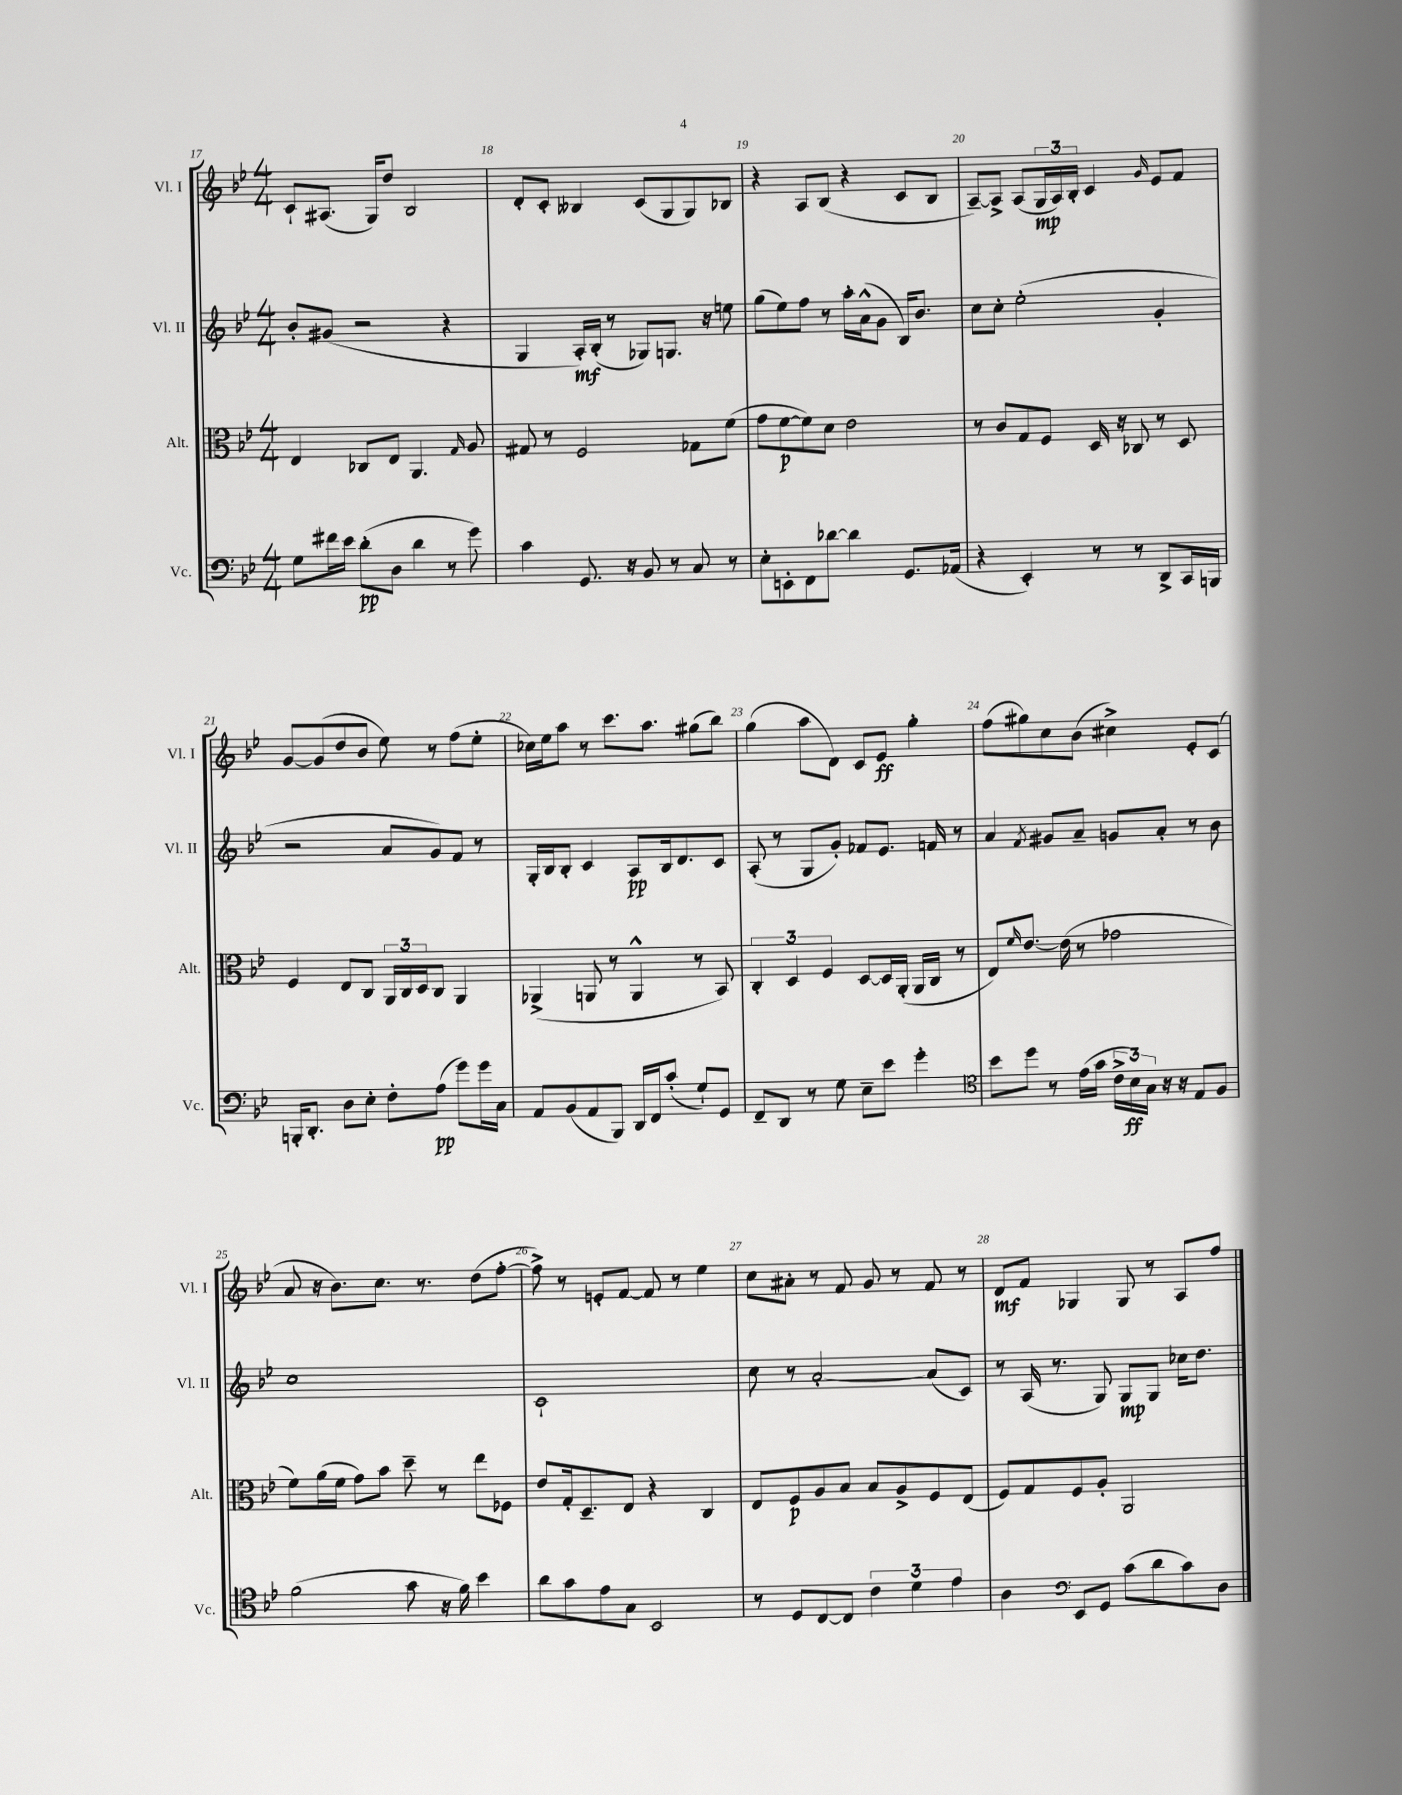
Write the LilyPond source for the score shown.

<<
\new StaffGroup <<
\new Staff = "s0" \with { instrumentName = "Vl. I" shortInstrumentName = "Vl. I" } {
    \clef treble \key bes \major \numericTimeSignature \time 4/4
    c'8-! ais8.( g16) d''8 bes2 |
    d'8-. c'8-. beses4 c'8( g8 g8) bes8 |
    r4 a8 bes8( r4 c'8 bes8 |
    a8~--) a8-> a8( \tuplet 3/2 { g16\mp a16) bes16-. } c'4 \grace { g'16 } ees'8 f'8 |
    g'8~ g'8( d''8 bes'8 ees''8) r8 f''8( ees''8-. |
    ces''16) ees''16 a''8 r8 c'''8. a''8. gis''8( bes''8) |
    g''4( a''8 d'8) c'8 ees'8\ff g''4-. |
    f''8( gis''8) c''8 bes'8( cis''4->) ees'8-. c'8( |
    a'8 r16 bes'8.) c''8. r8. d''8( f''8~-. |
    f''8->) r8 e'8-. f'8~ f'8 r8 ees''4 |
    c''8 ais'8-. r8 f'8 g'8 r8 f'8 r8 |
    d'8\mf f'8 ges4 ges8 r8 a8 f''8 \bar "|." |
}
\new Staff = "s1" \with { instrumentName = "Vl. II" shortInstrumentName = "Vl. II" } {
    \clef treble \key bes \major \numericTimeSignature \time 4/4
    bes'8-. gis'8( r2 r4 |
    g4 a16-.\mf) bes16-.( r8 ges8) g8. r16 e''8 |
    g''8( ees''8) f''8 r8 a''16-. a'16-^( g'8 bes16) bes'8. |
    c''8 c''8-. ees''2-.( g'4-. |
    r2 a'8 g'8) f'8 r8 |
    g16-. bes16 bes8-. c'4 a8\pp bes16 d'8. c'8 |
    a8-.( r8 g8 g'8-.) fes'8 ees'8. f'16 r8 |
    a'4 \acciaccatura { f'8 } gis'8 a'8-- g'8 a'8-. r8 bes'8 |
    c''1 |
    c'1-! |
    c''8 r8 a'2~-. a'8( c'8) |
    r8 a16( r8. g8) g8\mp g8 ces''16 d''8. \bar "|." |
}
\new Staff = "s2" \with { instrumentName = "Alt." shortInstrumentName = "Alt." } {
    \clef alto \key bes \major \numericTimeSignature \time 4/4
    ees4 ces8 ees8 a,4. \grace { g16 } a8 |
    gis8 r8 f2 ges8 f'8( |
    g'8 f'8~\p f'8) d'8 ees'2 |
    r8 c'8 g8 f8 d16 r16 ces8 r8 d8 |
    f4 ees8 c8 \tuplet 3/2 { a,16 c16 d16 } c8 a,4 |
    aes,4->( a,8 r8 a,4-^ r8 bes,8) |
    \tuplet 3/2 { c4-. d4 f4 } d8~ d16 a,16-.( a,16 c16 r8 |
    ees8) \grace { f'16 } ees'8.~ ees'16( r8 ges'2 |
    f'8) a'16( f'16 g'8) bes'8 d''8-- r8 ees''8 fes8 |
    ees'8 g16-. d8.-- ees8 r4 c4 |
    ees8 f8\p a8 bes8 bes8 a8-> f8 ees8( |
    f8) g8 f8 a8-. a,2 \bar "|." |
}
\new Staff = "s3" \with { instrumentName = "Vc." shortInstrumentName = "Vc." } {
    \clef bass \key bes \major \numericTimeSignature \time 4/4
    g8 fis'16 ees'16 d'8-.\pp( d8 d'4 r8 g'8) |
    c'4 g,8. r16 bes,8 r8 c8 r8 |
    ees8-. e,8-. f,8 des'8~ des'4 g,8. aes,16( |
    r4 ees,4-.) r8 r8 d,8-> c,16 b,,16 |
    b,,16-. d,8.-. d8 ees8-. f8-. a8\pp( g'8) g'16 c16 |
    a,8 bes,8( a,8 bes,,8) d,16 f,16 c'8-.( g8-!) g,8 |
    f,8-- d,8 r8 g8 ees8-- ees'8 g'4-. |
    \clef tenor bes'8 d''8 r8 ees'16( g'16 \tuplet 3/2 { c'16-> bes16\ff) g16 } r16 r16 ees8 f8 |
    f'2( g'8 r16 f'16) bes'4 |
    a'8 g'8 ees'8 g8 bes,2 |
    r8 d8 c8~ c8 \tuplet 3/2 { c'4 d'4 ees'4 } |
    a4 \clef bass ees,8 g,8 c'8( d'8 c'8) d8 \bar "|." |
}
>>
>>
\layout { \context { \Score currentBarNumber = #17 \override BarNumber.break-visibility = ##(#f #t #t) barNumberVisibility = #all-bar-numbers-visible } }
